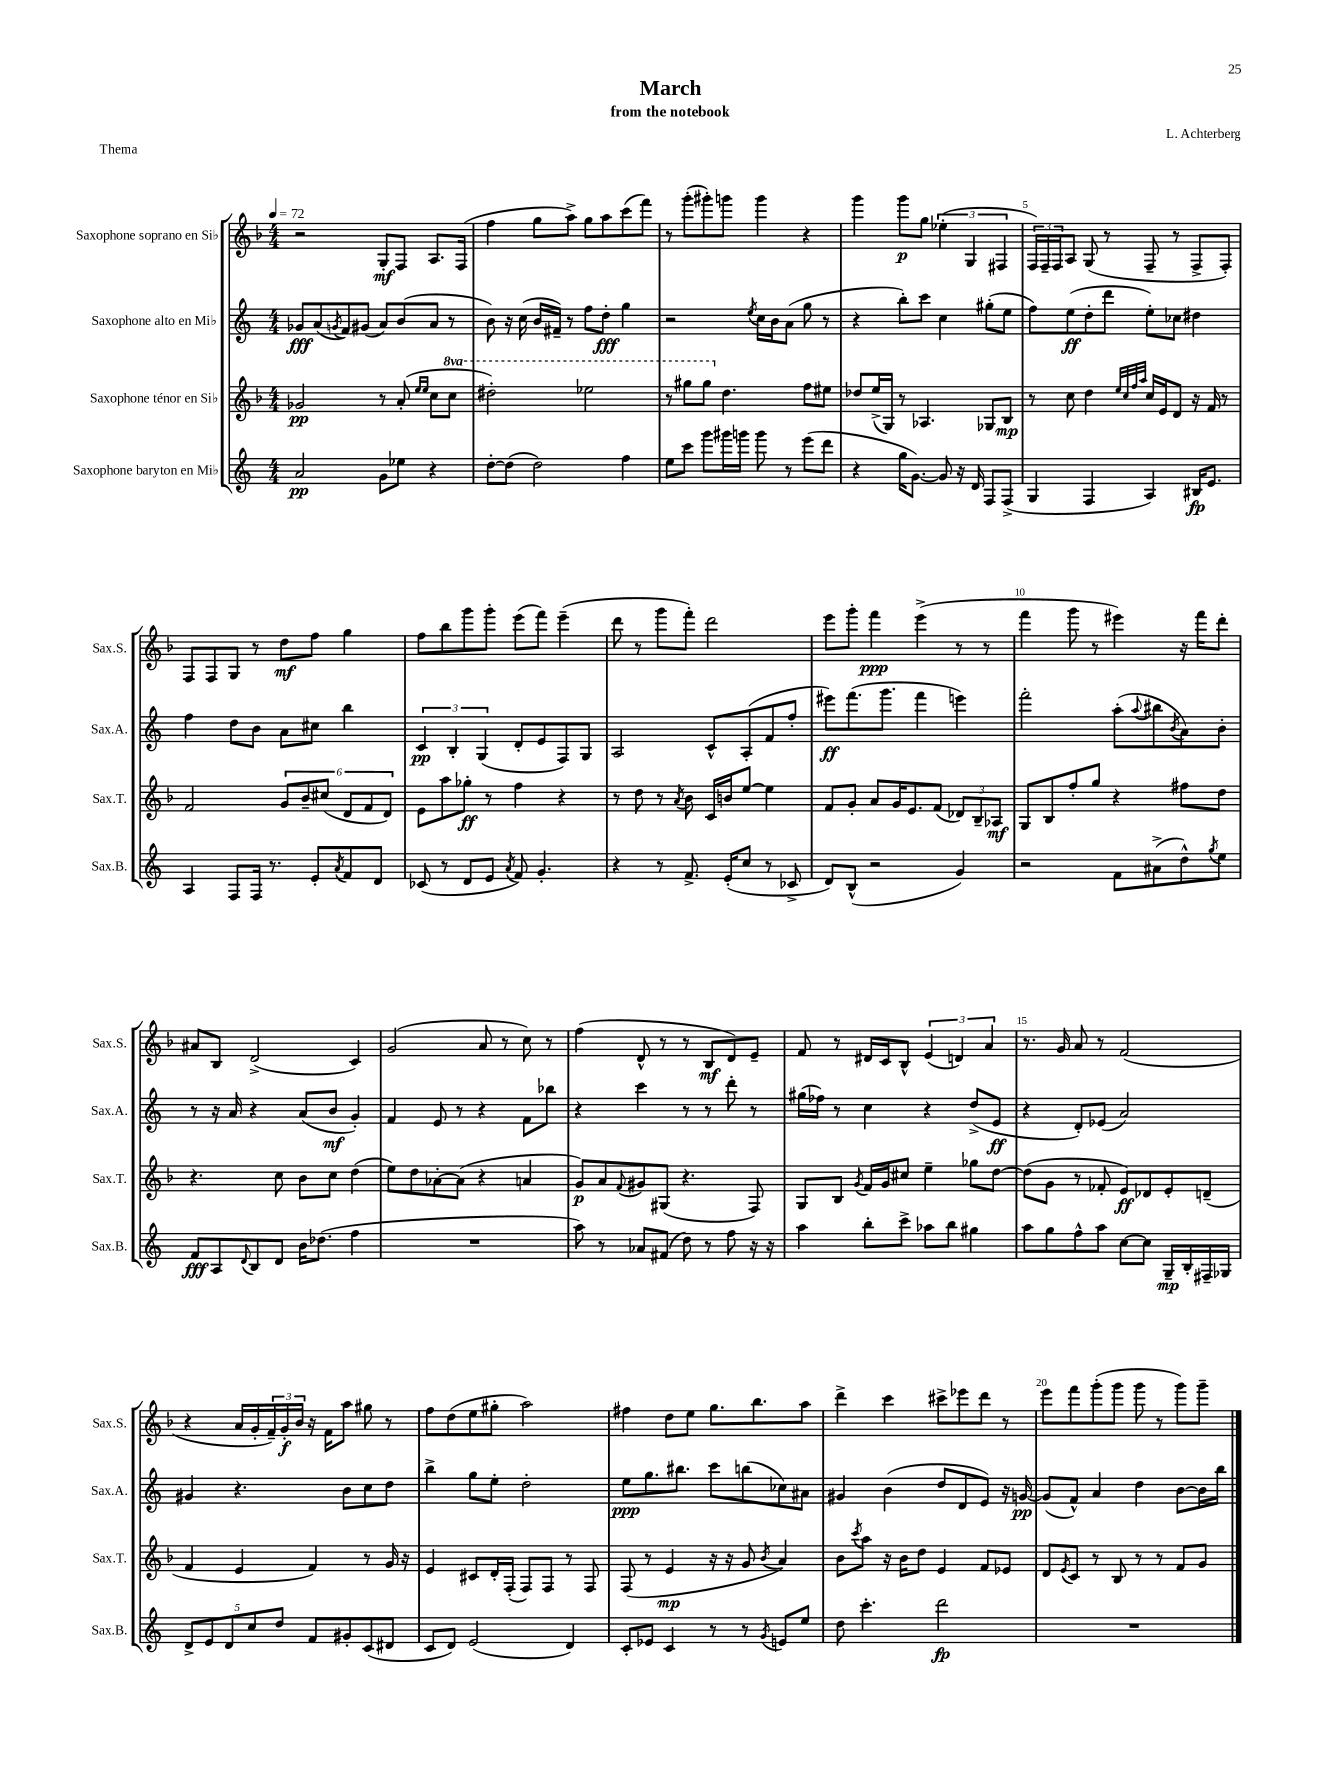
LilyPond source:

\header { title = "March" composer = "L. Achterberg" subtitle = "from the notebook" piece = "Thema" }
<<
\new StaffGroup <<
\new Staff = "s0" \with { instrumentName = "Saxophone soprano en Sib" shortInstrumentName = "Sax.S." } {
    \clef treble \key f \major \numericTimeSignature \time 4/4 \tempo 4 = 72
    r2 g8-.\mf f8 a8. f16( |
    f''4 g''8 a''8->) g''8 a''8 c'''8( f'''8) |
    r8 g'''8-.( gis'''8-.) g'''8 g'''4 r4 |
    g'''4 g'''8\p g''8 \tuplet 3/2 { ees''4-.( g4 fis4 } |
    \tuplet 3/2 { f16) f16-- f16 } a8 g8( r8 f8-- r8 f8-> f8-.) |
    f8 f8 g8 r8 d''8\mf f''8 g''4 |
    f''8 bes''8 g'''8 g'''8-. e'''8( f'''8) e'''4--( |
    d'''8 r8 g'''8 f'''8-.) d'''2 |
    e'''8 g'''8-. f'''4\ppp e'''4->( r8 r8 |
    f'''4 g'''8 r8 eis'''4) r16 f'''16 d'''8-. |
    ais'8 bes8 d'2->( c'4) |
    g'2( a'8 r8 c''8) r8 |
    f''4( d'8-^ r8 r8 bes8\mf d'8) e'8-- |
    f'8 r8 dis'16 c'16 bes8-^ \tuplet 3/2 { e'4( d'4) a'4 } |
    r8. g'16 a'8 r8 f'2( |
    r4 a'16 g'16-. \tuplet 3/2 { f'16--) g'16-.\f bes'16 } r16 f'16 a''8 gis''8 r8 |
    f''8 d''8( e''8 gis''8-. a''2) |
    fis''4 d''8 e''8 g''8. bes''8. a''8 |
    d'''4-> c'''4 cis'''8-> ees'''8 d'''8 r8 |
    e'''8 f'''8 g'''8-.( g'''8 g'''8 r8 g'''8) g'''8-- \bar "|." |
}
\new Staff = "s1" \with { instrumentName = "Saxophone alto en Mib" shortInstrumentName = "Sax.A." } {
    \clef treble \key c \major \numericTimeSignature \time 4/4
    ges'8\fff a'8( \acciaccatura { g'8 } f'8) gis'8( a'8) b'8( a'8 r8 |
    b'8) r16 c''16( b'16 fis'16--) r8 f''8 d''8-.\fff g''4 |
    r2 \acciaccatura { e''8 } c''16 b'16 a'8( g''8 r8 |
    r4 b''8-.) c'''8 c''4 gis''8-.( e''8 |
    f''8) e''8\ff( d''8-. d'''8 e''8-.) ces''8 dis''4 |
    f''4 d''8 b'8 a'8 cis''8 b''4 |
    \tuplet 3/2 { c'4\pp b4-. g4( } d'8-. e'8 f8) g8 |
    a2 c'8-^ a8-.( f'8 f''8-. |
    eis'''8\ff) f'''8.( g'''8. f'''4 e'''4) |
    f'''2-. a''8-.( \appoggiatura { a''8 } bis''8 \acciaccatura { b'8 } a'8) b'8-. |
    r8 r16 a'16 r4 a'8( b'8\mf g'4-.) |
    f'4 e'8 r8 r4 f'8 bes''8 |
    r4 c'''4 r8 r8 d'''8-. r8 |
    gis''16( fes''16) r8 c''4 r4 d''8->( e'8\ff |
    r4 d'8-.) ees'8( a'2) |
    gis'4 r4. b'8 c''8 d''8 |
    b''4-> g''8 e''8-. d''2-. |
    e''8\ppp g''8. bis''8. c'''8 b''8( ces''8) ais'8 |
    gis'4 b'4( d''8 d'8 e'8) r16 g'16~\pp |
    g'8( f'8-^) a'4 d''4 b'8~ b'16 b''16 \bar "|." |
}
\new Staff = "s2" \with { instrumentName = "Saxophone ténor en Sib" shortInstrumentName = "Sax.T." } {
    \clef treble \key f \major \numericTimeSignature \time 4/4 \set Staff.ottavationMarkups = #ottavation-simple-ordinals
    ges'2\pp r8 a'8-.( \grace { e''16 e''16 } c''8 \ottava #1 c'''8 |
    dis'''2-.) ees'''2 |
    r8 gis'''8 gis'''8 \ottava #0 d''4. f''8 eis''8 |
    des''8 e''16->( g16) r8 aes4. ges8 bes8\mp |
    r8 c''8 d''4 \grace { e''32 c''32 f''32 a''32 } c''16 e'16 d'8 r16 f'16 r8 |
    f'2 \tuplet 6/4 { g'8 bes'8-- cis''8( d'8 f'8 d'8) } |
    e'8 a''8 ges''8-.\ff r8 f''4 r4 |
    r8 d''8 r8 \acciaccatura { a'8 } bes'8 c'16 b'16 e''8~ e''4 |
    f'8 g'8-. a'8 g'16 e'8. f'8( \tuplet 3/2 { des'8) bes8-- aes8\mf } |
    g8 bes8 f''8-. g''8 r4 fis''8 d''8 |
    r4. c''8 bes'8 c''8 d''4( |
    e''8) d''8 aes'8~-. aes'8( r4 a'4 |
    g'8\p) a'8 \appoggiatura { f'8 } gis'8 gis8( r4. f8) |
    g8 bes8 \acciaccatura { g'8 } f'16 g'16 cis''8 e''4-- ges''8 d''8~ |
    d''8( g'8 r8 fes'8-. e'8\ff) des'8 e'8-. d'8--( |
    f'4 e'4 f'4) r8 g'16 r16 |
    e'4 cis'8 d'16-. f16-.( f8) f8 r8 f8 |
    f8( r8 e'4\mp r16 r16 g'8 \acciaccatura { bes'8 } a'4) |
    bes'8 \acciaccatura { c'''8 } a''8 r16 bes'16 d''8 e'4 f'8 ees'8 |
    d'8 \acciaccatura { e'8 } c'8 r8 bes8 r8 r8 f'8 g'8 \bar "|." |
}
\new Staff = "s3" \with { instrumentName = "Saxophone baryton en Mib" shortInstrumentName = "Sax.B." } {
    \clef treble \key c \major \numericTimeSignature \time 4/4
    a'2\pp g'8 ees''8 r4 |
    d''8~-. d''8( d''2) f''4 |
    e''8 c'''8 g'''8 gis'''16 g'''16 g'''8 r8 e'''8( d'''8 |
    r4 g''16 g'8.~) g'8 r16 d'16 f8 f8->( |
    g4 f4 a4) bis16\fp e'8. |
    a4 f8 f16 r8. e'8-. \acciaccatura { a'8 } f'8 d'8 |
    ces'8( r8 d'8 e'8 \acciaccatura { a'8 } f'8) g'4.-. |
    r4 r8 f'8.-> e'16-.( c''8 r8 ces'8-> |
    d'8) b8-^( r2 g'4) |
    r2 f'8 ais'8->( d''8-^) \acciaccatura { g''8 } e''8 |
    f'8\fff a8 \appoggiatura { d'8 } b8 d'8 b'16 des''8.( f''4 |
    R1 |
    a''8) r8 aes'8 fis'8( d''8) r8 f''8 r16 r16 |
    a''4 b''8-. c'''8-> aes''8 b''8 gis''4 |
    a''8 g''8 f''8-^ a''8 c''8~ c''8 g16--\mp b16-. fis16-- ges16 |
    \tuplet 5/4 { d'8-> e'8 d'8 c''8 d''8 } f'8 gis'8-. c'8( dis'8 |
    c'8 d'8) e'2( d'4) |
    c'8-. ees'8 c'4 r8 r8 \acciaccatura { g'8 } e'8 e''8 |
    d''8 c'''4.-. d'''2\fp |
    R1 \bar "|." |
}
>>
>>
\layout { \context { \Score \override BarNumber.break-visibility = ##(#f #t #t) barNumberVisibility = #(every-nth-bar-number-visible 5) } }
